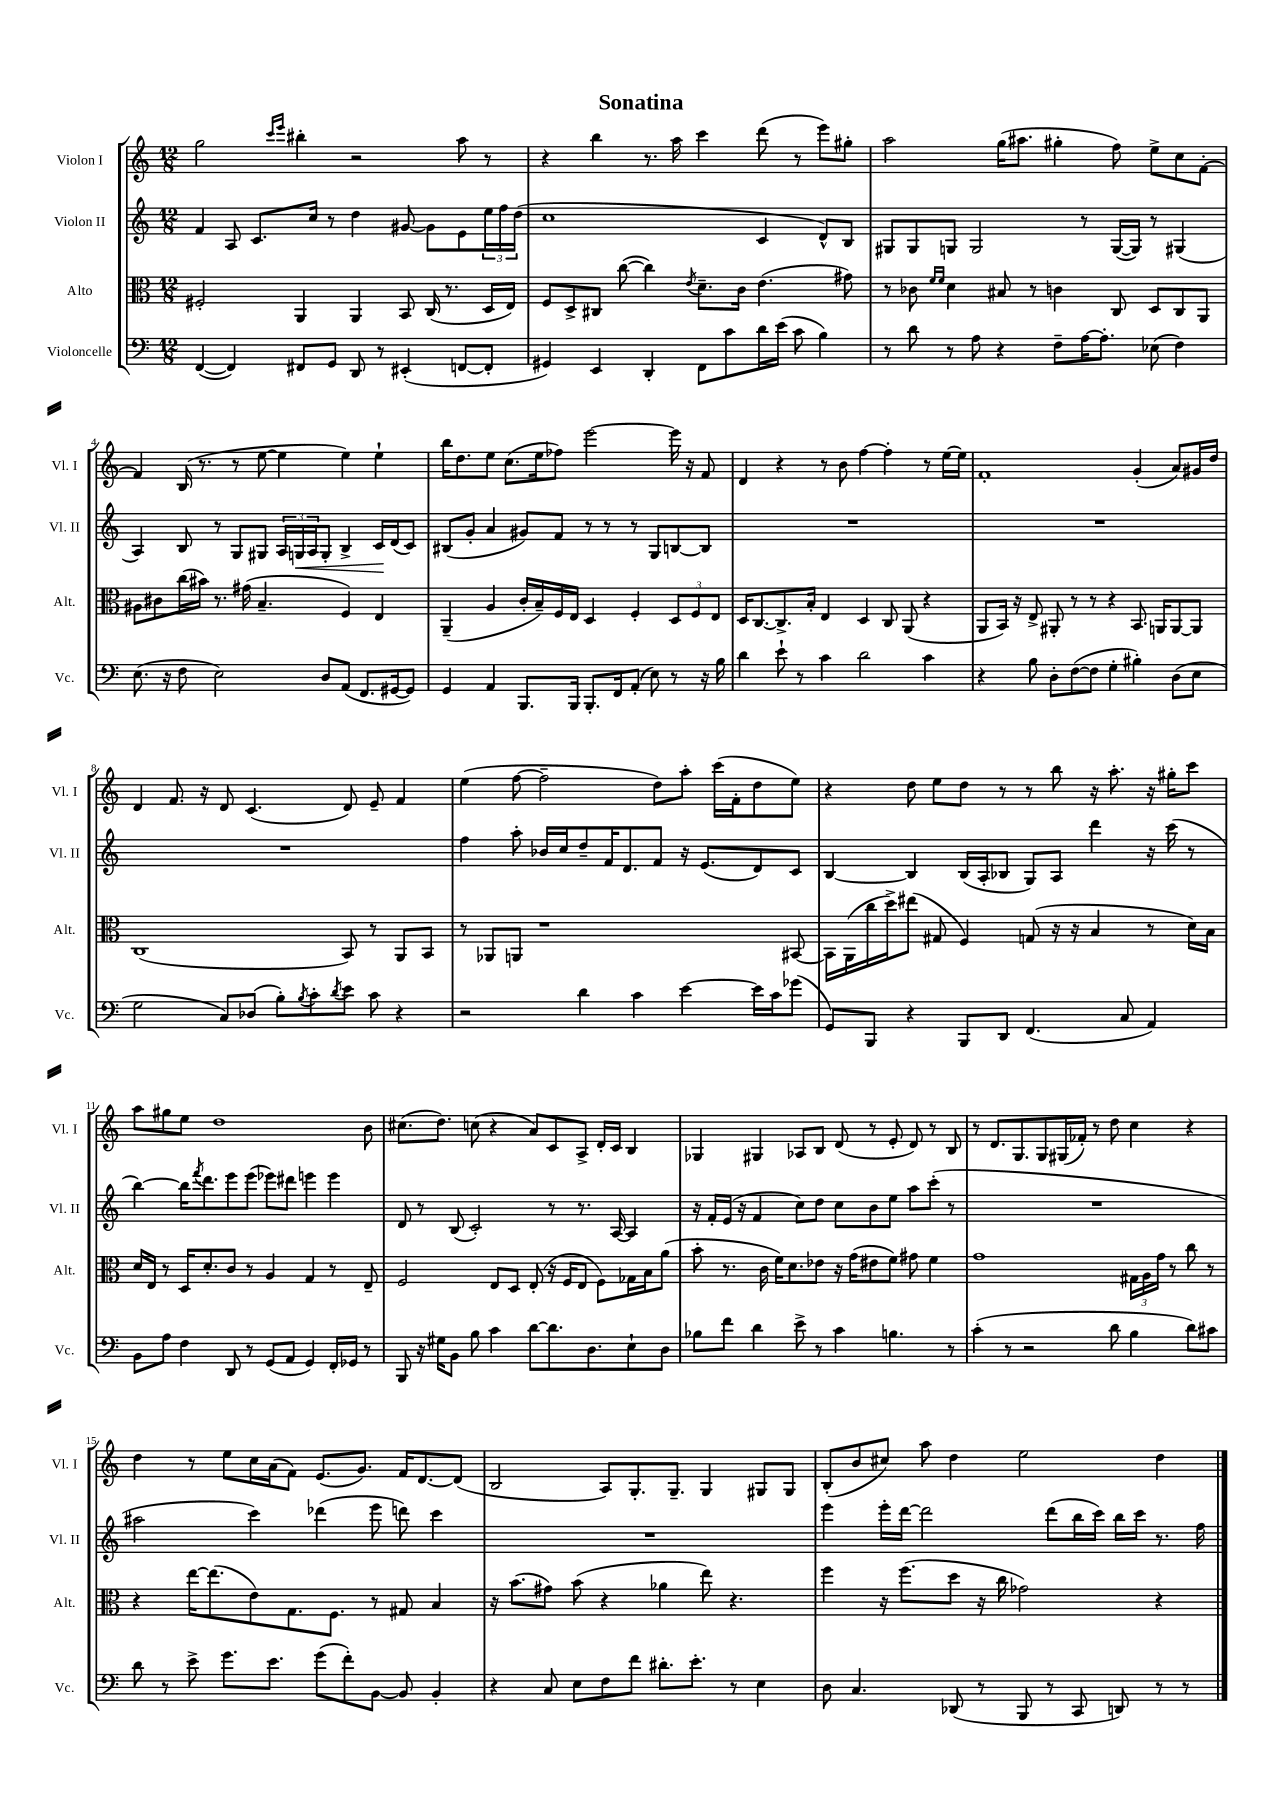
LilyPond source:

\header { title = "Sonatina" }
<<
\new StaffGroup <<
\new Staff = "s0" \with { instrumentName = "Violon I" shortInstrumentName = "Vl. I" } {
    \clef treble \key c \major \numericTimeSignature \time 12/8
    g''2 \grace { c'''16 e'''16 } bis''4-. r2 a''8 r8 |
    r4 b''4 r8. a''16 c'''4 d'''8( r8 e'''8) gis''8-. |
    a''2 g''16( ais''8. gis''4-. f''8) e''8-> c''8 f'8~-. |
    f'4 b16( r8. r8 e''8~ e''4 e''4) e''4-! |
    b''16 d''8. e''8 c''8.( e''16 fes''8) e'''2~ e'''16 r16 f'8 |
    d'4 r4 r8 b'8 f''4~ f''4-. r8 e''16~ e''16 |
    f'1-. g'4-.( a'8) gis'16 d''16 |
    d'4 f'8. r16 d'8 c'4.( d'8) e'8-- f'4 |
    e''4( f''8~ f''2-- d''8) a''8-. c'''16( f'16-. d''8 e''8) |
    r4 d''8 e''8 d''8 r8 r8 b''8 r16 a''8.-. r16 gis''16-. c'''8 |
    a''8 gis''8 e''8 d''1 b'8 |
    cis''8.( d''8.) c''8( r4 a'8) c'8 a8-> d'16-. c'16 b4 |
    ges4 gis4 aes8 b8 d'8( r8 e'8-. d'8) r8 b8 |
    r8 d'8. g8. g8 gis16( fes'16-.) r8 d''8 c''4 r4 |
    d''4 r8 e''8 c''16 a'16( f'8) e'8.( g'8.) f'16 d'8.~ d'8( |
    b2 a8) g8.-. g8.-- g4 gis8 gis8 |
    b8-.( b'8 cis''8) a''8 d''4 e''2 d''4 \bar "|." |
}
\new Staff = "s1" \with { instrumentName = "Violon II" shortInstrumentName = "Vl. II" } {
    \clef treble \key c \major \numericTimeSignature \time 12/8
    f'4 a8 c'8. c''16 r8 d''4 gis'8~ gis'8 e'8 \tuplet 3/2 { e''16 f''16 d''16( } |
    c''1 c'4 d'8-^) b8 |
    gis8 gis8 g8 g2 r8 g16~( g16) r8 gis4( |
    a4) b8 r8 g8 gis8 \tuplet 3/2 { a16 g16\< a16 } g8-. b4-> c'16\! d'16( c'8) |
    bis8( g'8-. a'4 gis'8) f'8 r8 r8 r8 g8 b8~ b8 |
    R1. |
    R1. |
    R1. |
    f''4 a''8-. bes'16 c''16 d''8-- f'16 d'8. f'8 r16 e'8.( d'8) c'8 |
    b4~ b4 b16( a16-. bes8 g8) a8 d'''4 r16 c'''16( r8 |
    b''4~) b''16 \acciaccatura { f'''8 } d'''8. e'''8 e'''8( ees'''8) dis'''8 e'''4 e'''4 |
    d'8 r8 b8( c'2-.) r8 r8. a16~ a4 |
    r16 f'16-. e'16( r16 f'4 c''8) d''8 c''8 b'8 e''8 a''8 c'''8-.( r8 |
    R1. |
    ais''2 c'''4) des'''4( e'''8 d'''8) c'''4 |
    R1. |
    e'''4 e'''16-. d'''16~ d'''2 d'''8( b''16 c'''16) b''16 c'''16 r8. f''16 \bar "|." |
}
\new Staff = "s2" \with { instrumentName = "Alto" shortInstrumentName = "Alt." } {
    \clef alto \key c \major \numericTimeSignature \time 12/8
    fis2-. a,4 a,4 b,8 c16( r8. d16 e16) |
    f8 d8-> cis8 c''8~( c''4) \acciaccatura { e'8 } d'8.-- c'16 e'4.( gis'8) |
    r8 ces'8 \grace { f'16 f'16 } d'4 bis8 r8 c'4 c8 d8 c8 a,8 |
    ais8 cis'8 c''16( bis'16) r8. gis'16( b4.-- f4) e4 |
    a,4--( a4 c'16-. b16--) f16 e16 d4 f4-. \tuplet 3/2 { d8 f8 e8 } |
    d16 c8.~ c8.-> b16-. e4 d4 c8 a,8( r4 |
    a,8 b,16) r16 e8-> ais,8-. r8 r8 r4 b,8. a,16 a,8~ a,8 |
    c1( b,8) r8 a,8 b,8 |
    r8 aes,8 a,8 r1 bis,8~ |
    bis,16 a,16( c''16 d''16->) eis''8( gis8 f4) g8( r16 r16 b4 r8 d'16) b16 |
    d'16 e16 r8 d16 d'8.-. c'8 r8 a4 g4 r8 e8-- |
    f2 e8 d8 e8-.( r16 f16 e8 f8) ges16 b16 a'8( |
    b'8-. r8. c'16 f'16) d'8. ees'8 r16 g'16( eis'8 f'8) gis'8 f'4 |
    g'1 \tuplet 3/2 { gis16 a16 g'16 } r8 c''8 r8 |
    r4 e''16~ e''8.( e'8) g8. f8. r8 gis8 b4 |
    r16 b'8.( gis'8) b'8( r4 aes'4 e''8) r4. |
    f''4 r16 f''8.( d''8 r16 c''16 ges'2) r4 \bar "|." |
}
\new Staff = "s3" \with { instrumentName = "Violoncelle" shortInstrumentName = "Vc." } {
    \clef bass \key c \major \numericTimeSignature \time 12/8
    f,4~( f,4) fis,8 g,8 d,8 r8 eis,4-.( f,8~ f,8-. |
    gis,4) e,4 d,4-. f,8 c'8 d'16 e'16( c'8 b4) |
    r8 d'8 r8 a8 r4 f8-- a16~ a8.-. ees8( f4) |
    e8.( r16 f8 e2) d8 a,8( f,8. gis,16~ gis,8) |
    g,4 a,4 b,,8. b,,16 b,,8.-. f,16 a,8-.( e8) r8 r16 b16 |
    d'4 e'8-! r8 c'4 d'2 c'4 |
    r4 b8 d8-. f8~( f8 g4-. bis4-.) d8( e8 |
    g2 c8) des8( b8-.) \acciaccatura { b8 } c'8-. \acciaccatura { d'8 } e'8 c'8 r4 |
    r2 d'4 c'4 e'4~ e'16 c'16 ges'8( |
    g,8) b,,8 r4 b,,8 d,8 f,4.( c8 a,4) |
    b,8 a8 f4 d,8 r8 g,8( a,8 g,4) f,16-. ges,16 r8 |
    b,,8 r16 gis16 b,8 b8 c'4 d'8~ d'8. d8. e8-! d8 |
    bes8 f'8 d'4 e'8-> r8 c'4 b4. r8 |
    c'4-.( r8 r2 d'8 b4 d'8) cis'8 |
    d'8 r8 e'8-> g'8. e'8. g'8( f'8-.) b,8~ b,8 b,4-. |
    r4 c8 e8 f8 f'8 dis'8.-. e'8.-. r8 e4 |
    d8 c4. des,8( r8 b,,8 r8 c,8 d,8) r8 r8 \bar "|." |
}
>>
>>
